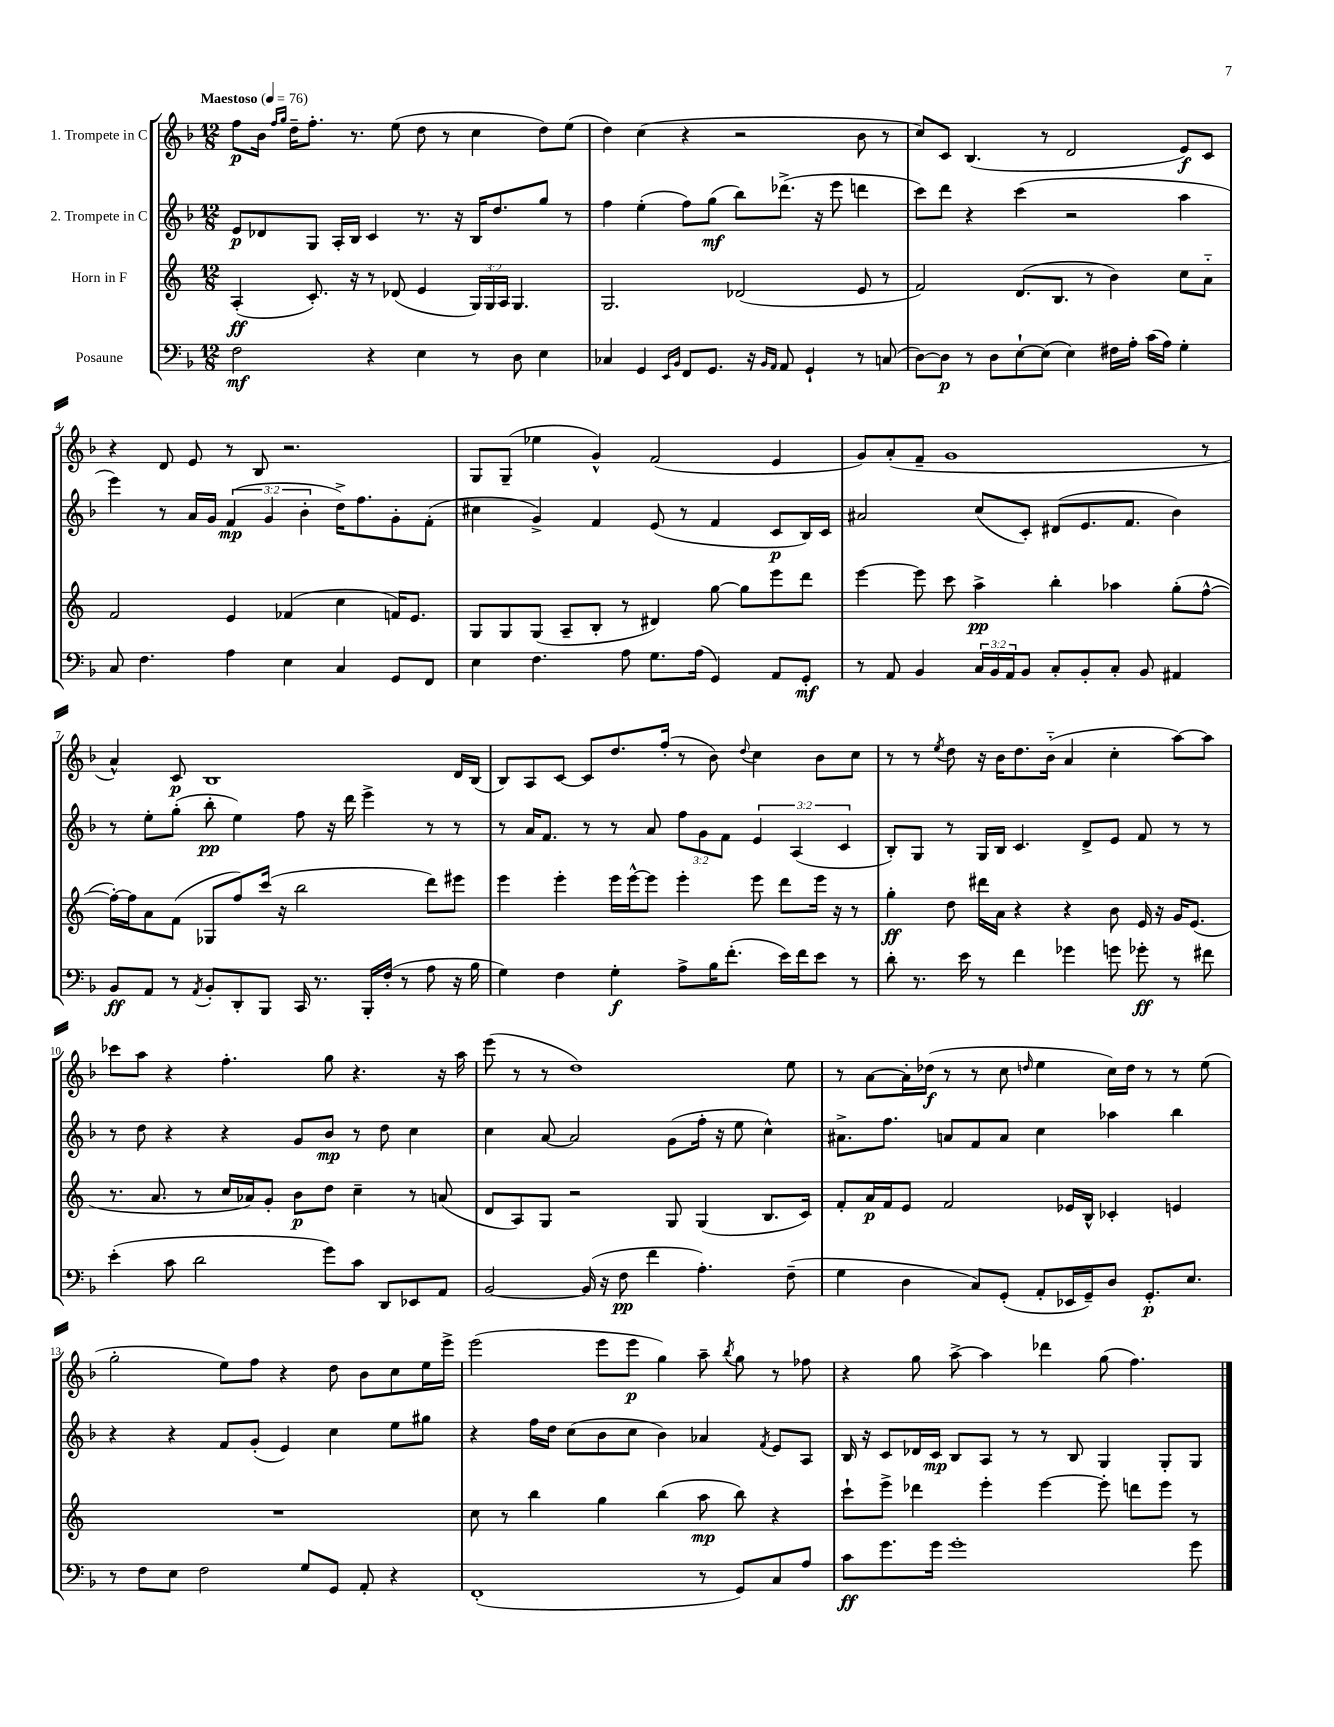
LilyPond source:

<<
\new StaffGroup <<
\new Staff = "s0" \with { instrumentName = "1. Trompete in C" } {
    \clef treble \key f \major \numericTimeSignature \time 12/8 \tempo "Maestoso" 4 = 76
    f''8\p bes'16 \grace { f''16 g''16 } d''16-- f''8.-. r8. e''8( d''8 r8 c''4 d''8) e''8( |
    d''4) c''4( r4 r2 bes'8 r8 |
    c''8) c'8 bes4.( r8 d'2 e'8\f) c'8 |
    r4 d'8 e'8 r8 bes8 r2. |
    g8 g8--( ees''4 g'4-^) f'2( e'4 |
    g'8) a'8-.( f'8-- g'1 r8 |
    a'4-^) c'8\p bes1 d'16 bes16( |
    bes8) a8 c'8~ c'8 d''8. f''16-.( r8 bes'8) \appoggiatura { d''8 } c''4 bes'8 c''8 |
    r8 r8 \acciaccatura { e''8 } d''8 r16 bes'16 d''8. bes'16-_( a'4 c''4-. a''8~) a''8 |
    ces'''8 a''8 r4 f''4.-. g''8 r4. r16 a''16 |
    e'''8( r8 r8 d''1) e''8 |
    r8 a'8~ a'16-. des''16\f( r8 r8 c''8 \grace { d''16 } e''4 c''16) d''16 r8 r8 e''8( |
    g''2-. e''8) f''8 r4 d''8 bes'8 c''8 e''16 e'''16-> |
    e'''2( e'''8 e'''8\p g''4) a''8-- \acciaccatura { bes''8 } g''8 r8 fes''8 |
    r4 g''8 a''8~-> a''4 des'''4 g''8( f''4.) \bar "|." |
}
\new Staff = "s1" \with { instrumentName = "2. Trompete in C" } {
    \clef treble \key f \major \numericTimeSignature \time 12/8 \override Staff.TupletNumber.text = #tuplet-number::calc-fraction-text
    e'8\p des'8 g8 a16-. bes16 c'4 r8. r16 bes16 d''8. g''8 r8 |
    f''4 e''4-.( f''8) g''8\mf( bes''8) des'''8.->( r16 e'''8 d'''4 |
    c'''8) d'''8 r4 c'''4( r2 a''4 |
    e'''4) r8 a'16 g'16 \tuplet 3/2 { f'4\mp( g'4 bes'4-. } d''16->) f''8. g'8-. f'8-.( |
    cis''4 g'4->) f'4 e'8( r8 f'4 c'8\p bes16) c'16 |
    ais'2 c''8( c'8-.) dis'8( e'8. f'8. bes'4) |
    r8 e''8-. g''8-.( bes''8-.\pp e''4) f''8 r16 d'''16 e'''4-> r8 r8 |
    r8 a'16 f'8. r8 r8 a'8 \tuplet 3/2 { f''8 g'8 f'8 } \tuplet 3/2 { e'4 a4( c'4 } |
    bes8-.) g8 r8 g16 bes16 c'4. d'8-> e'8 f'8 r8 r8 |
    r8 d''8 r4 r4 g'8 bes'8\mp r8 d''8 c''4 |
    c''4 a'8~ a'2 g'8( f''16-. r16 e''8 c''4-^) |
    ais'8.-> f''8. a'8 f'8 a'8 c''4 aes''4 bes''4 |
    r4 r4 f'8 g'8-.( e'4) c''4 e''8 gis''8 |
    r4 f''16 d''16 c''8( bes'8 c''8 bes'4) aes'4 \acciaccatura { f'8 } e'8 a8 |
    bes16 r16 c'8 des'16 c'16\mp bes8 a8 r8 r8 bes8 g4 g8-. g8 \bar "|." |
}
\new Staff = "s2" \with { instrumentName = "Horn in F" } {
    \clef treble \key c \major \numericTimeSignature \time 12/8 \override Staff.TupletNumber.text = #tuplet-number::calc-fraction-text
    a4-.\ff( c'8.-.) r16 r8 des'8( e'4 \tuplet 3/2 { g16) g16 a16 } g4. |
    g2. des'2( e'8 r8 |
    f'2) d'8.( b8. r8 b'4) c''8 a'8-_ |
    f'2 e'4 fes'4( c''4 f'16) e'8. |
    g8 g8 g8( a8-- b8-. r8 dis'4) g''8~ g''8 e'''8 d'''8 |
    e'''4~ e'''8 c'''8 a''4->\pp b''4-. aes''4 g''8-.( f''8~-^ |
    f''16~-.) f''16 a'8 f'8( ges8 f''8) c'''16( r16 b''2 d'''8) eis'''8 |
    e'''4 e'''4-. e'''16 e'''16~-^ e'''8 e'''4-. e'''8 d'''8 e'''16 r16 r8 |
    g''4-.\ff d''8 dis'''16 a'16 r4 r4 b'8 e'16 r16 g'16 e'8.( |
    r8. a'8. r8 c''16 aes'16) g'8-. b'8\p d''8 c''4-- r8 a'8( |
    d'8 a8) g8 r2 g8 g4( b8. c'16) |
    f'8-. a'16\p f'16 e'8 f'2 ees'16 b16-^ ces'4-. e'4 |
    R1. |
    c''8 r8 b''4 g''4 b''4( a''8\mp b''8) r4 |
    c'''8-! e'''8-> des'''4 e'''4-. e'''4~ e'''8-. d'''8 e'''8 r8 \bar "|." |
}
\new Staff = "s3" \with { instrumentName = "Posaune" } {
    \clef bass \key f \major \numericTimeSignature \time 12/8 \override Staff.TupletNumber.text = #tuplet-number::calc-fraction-text
    f2\mf r4 e4 r8 d8 e4 |
    ces4 g,4 \grace { e,16 bes,16 } f,8 g,8. r16 \grace { bes,16 a,16 } a,8 g,4-! r8 c8( |
    d8~) d8\p r8 d8 e8~-! e8( e4) fis16 a16-. c'16( a16) g4-. |
    c8 f4. a4 e4 c4 g,8 f,8 |
    e4 f4. a8 g8. a16( g,4) a,8 g,8-.\mf |
    r8 a,8 bes,4 \tuplet 3/2 { c16 bes,16 a,16 } bes,8 c8-. bes,8-. c8-. bes,8 ais,4 |
    bes,8\ff a,8 r8 \acciaccatura { a,8 } bes,8-. d,8-. bes,,8 c,16 r8. bes,,16-. f16-.( r8 a8 r16 bes16 |
    g4) f4 g4-.\f a8-> bes16 f'8.-.( e'16) f'16 e'8 r8 |
    d'8-. r8. e'16 r8 f'4 ges'4 g'8 ges'8-.\ff r8 fis'8 |
    e'4-.( c'8 d'2 g'8) c'8 d,8 ees,8 a,8 |
    bes,2~ bes,16( r16 f8\pp f'4 a4.-.) f8--( |
    g4 d4 c8) g,8-.( a,8-. ees,16 g,16--) d8 g,8.-.\p e8. |
    r8 f8 e8 f2 g8 g,8 a,8-. r4 |
    f,1-.( r8 g,8) c8 a8 |
    c'8\ff g'8. g'16 g'1-. g'8 \bar "|." |
}
>>
>>
